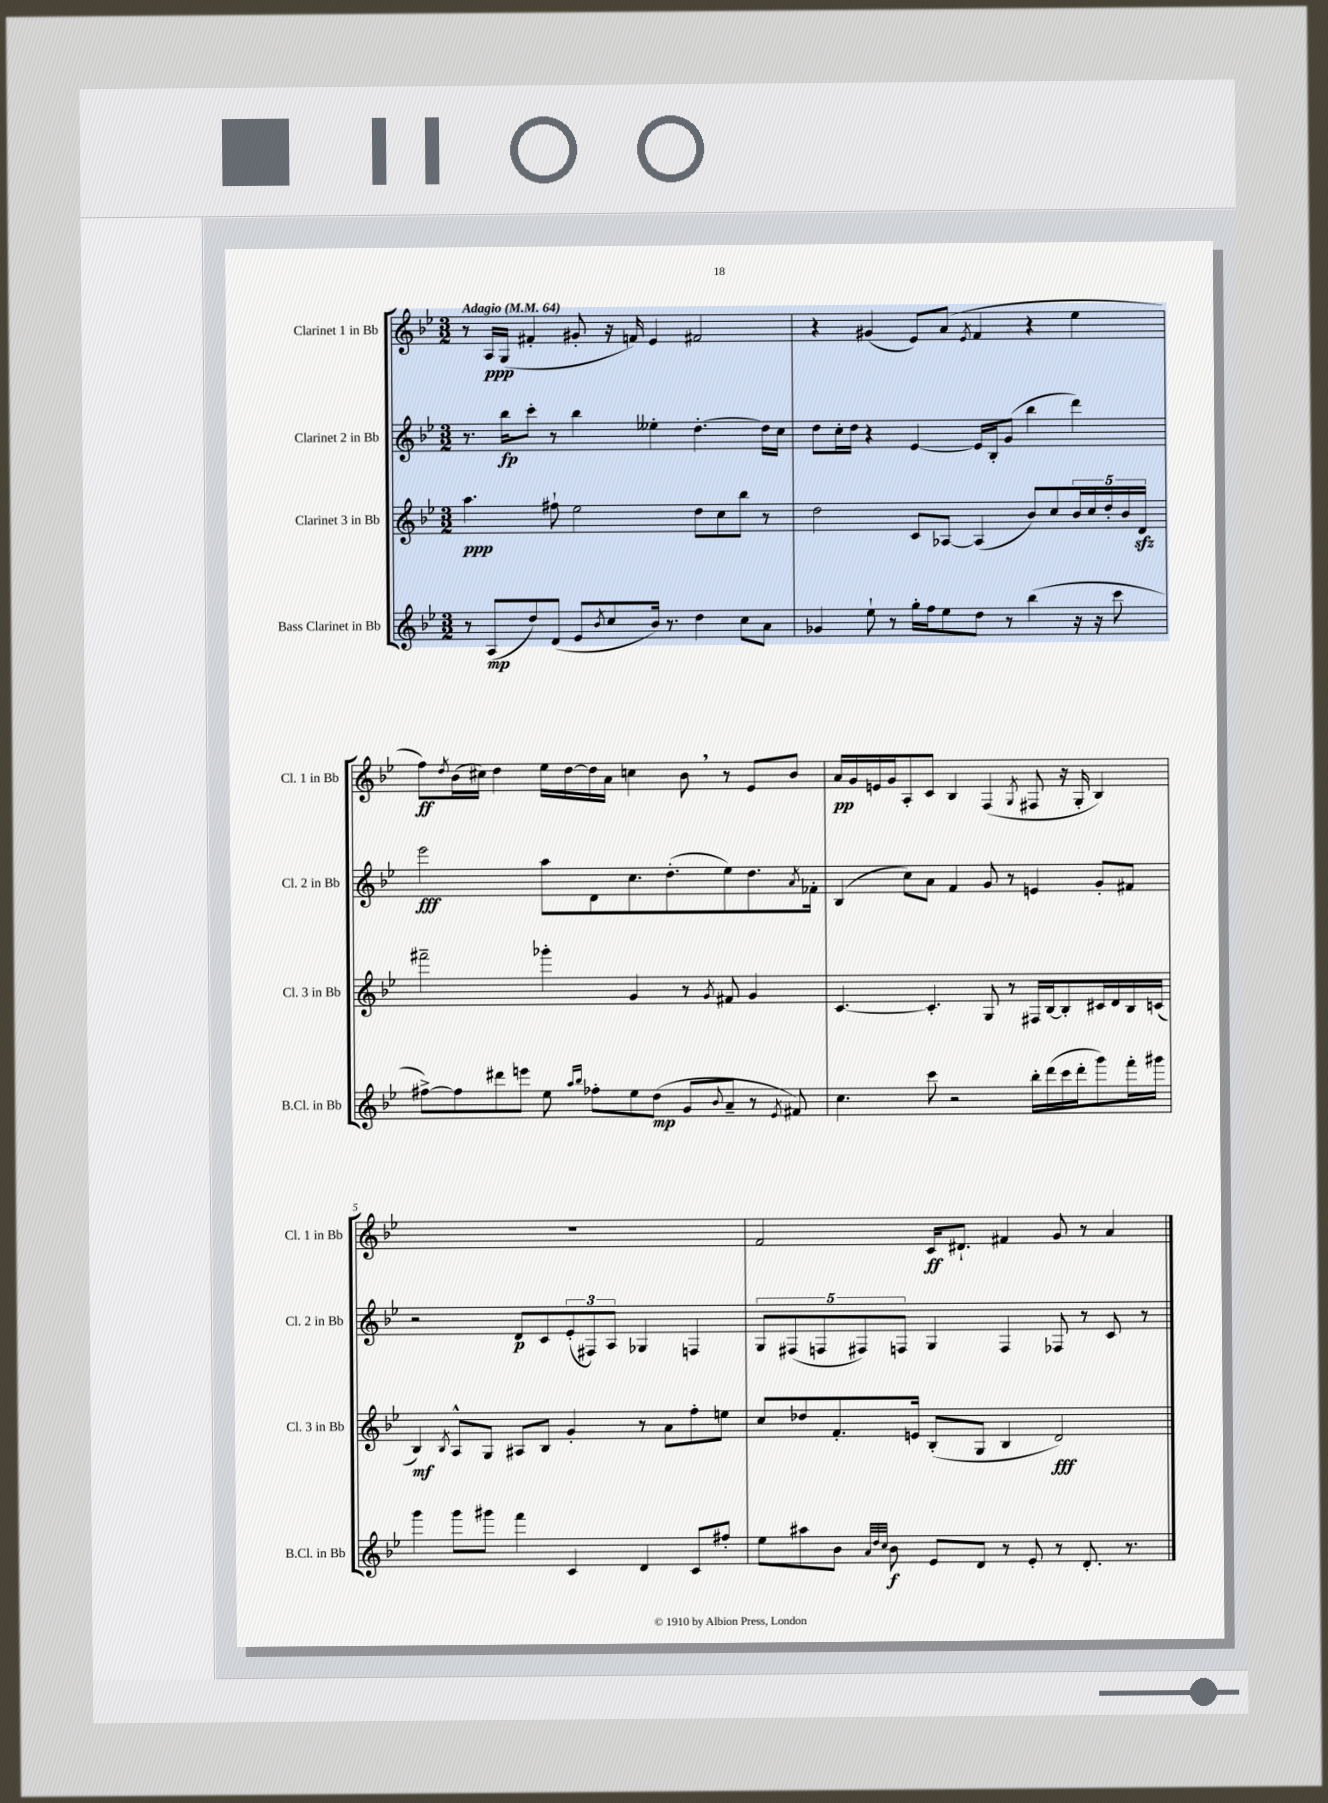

**kern	**dynam	**kern	**dynam	**kern	**dynam	**kern	**dynam
*part4	*part4	*part3	*part3	*part2	*part2	*part1	*part1
*staff4	*staff4	*staff3	*staff3	*staff2	*staff2	*staff1	*staff1
*I"Bass Clarinet in Bb	*	*I"Clarinet 3 in Bb	*	*I"Clarinet 2 in Bb	*	*I"Clarinet 1 in Bb	*
*I'B.Cl. in Bb	*	*I'Cl. 3 in Bb	*	*I'Cl. 2 in Bb	*	*I'Cl. 1 in Bb	*
*clefG2	*	*clefG2	*	*clefG2	*	*clefG2	*
*k[b-e-]	*	*k[b-e-]	*	*k[b-e-]	*	*k[b-e-]	*
*M3/2	*	*M3/2	*	*M3/2	*	*M3/2	*
*MM64	*	*MM64	*	*MM64	*	*MM64	*
=1	=1	=1	=1	=1	=1	=1	=1
!	!	!	!	!	!	!LO:TX:a:B:t=Adagio	!
8r	.	4.aa\	ppp	8.r	.	8r	.
(8A/L	mp	.	.	.	.	16A/LL	ppp
.	.	.	.	16bb-\KL	fp	(16G/JJ	.
8dd/)	.	.	.	8ccc'\J	.	4f#X'/	.
(8d/J	.	8ff#X`\	.	8r	.	.	.
8e-/L	.	2ee-\	.	4bb-\	.	8g#X'/	.
8qb-/	.	.	.	.	.	.	.
8cc/	.	.	.	.	.	16r	.
.	.	.	.	.	.	16fn/)	.
16b-/Jk)	.	.	.	4ee--X'\	.	4e-/	.
8.r	.	.	.	.	.	.	.
4dd\	.	8dd\L	.	[4.dd'\	.	2f#X/	.
.	.	8cc\	.	.	.	.	.
8cc\L	.	8bb-\J	.	.	.	.	.
8a\J	.	8r	.	16dd\LL]	.	.	.
.	.	.	.	16cc\JJ	.	.	.
=2	=2	=2	=2	=2	=2	=2	=2
4g-X/	.	2dd\	.	8dd\L	.	4r	.
.	.	.	.	16cc'\L	.	.	.
.	.	.	.	16dd\JJ	.	.	.
8ee-`\	.	.	.	4r	.	(4g#X/	.
8r	.	.	.	.	.	.	.
16gg'\LL	.	8c/L	.	[4e-/	.	8e-/L)	.
16ff\J	.	.	.	.	.	.	.
8ee-\	.	[8A-X/J	.	.	.	(8a/J	.
.	.	.	.	.	.	8qe-/	.
8dd\J	.	(4A-/]	.	16e-/LL]	.	4f/	.
.	.	.	.	16B-'/J	.	.	.
8r	.	.	.	(8g/J	.	.	.
(4bb-\	.	8b-/L)	.	4bb-\	.	4r	.
.	.	8cc/	.	.	.	.	.
16r	.	20b-/L	.	4ddd\)	.	4ee-\	.
.	.	20cc/	.	.	.	.	.
16r	.	.	.	.	.	.	.
.	.	20dd'/	.	.	.	.	.
8ccc\	.	.	.	.	.	.	.
.	.	20b-/	.	.	.	.	.
.	.	20dzz/JJ	.	.	.	.	.
!!LO:LB:g=z
=3	=3	=3	=3	=3	=3	=3	=3
[8ff#X^\L)	.	2fff#X~\	.	2eee-\	fff	8ff\L)	ff
.	.	.	.	.	.	8qdd/	.
8ff#\]	.	.	.	.	.	(16b-\L	.
.	.	.	.	.	.	16cc#X\JJ)	.
8ddd#X\	.	.	.	.	.	4dd\	.
8eeen\J	.	.	.	.	.	.	.
8ee-\	.	4ggg-X'\	.	8aa\L	.	16ee-\LL	.
.	.	.	.	.	.	[16dd\	.
16qqaa/LL	.	.	.	.	.	.	.
16qqbb-/JJ	.	.	.	.	.	.	.
8ff-X'\L	.	.	.	8d\	.	16dd\]	.
.	.	.	.	.	.	16a\JJ	.
8ee-\	.	4g/	.	8.cc\	.	4ccn\	.
(8dd\J	mp	.	.	.	.	.	.
.	.	.	.	(8.dd'\	.	.	.
8g/L	.	8r	.	.	.	8b-,\	.
8qqb-/	.	8qg/	.	.	.	.	.
8a~/J	.	8f#X/	.	8ee-\)	.	8r	.
8r	.	4g/	.	8.dd\	.	8e-/L	.
8qe-/	.	.	.	.	.	.	.
8f#X/)	.	.	.	.	.	8b-/J	.
.	.	.	.	8qa/	.	.	.
.	.	.	.	16f-X'\Jk	.	.	.
=4	=4	=4	=4	=4	=4	=4	=4
4.cc\	.	[4.c/	.	(4B-/	.	16a/LL	pp
.	.	.	.	.	.	16g/	.
.	.	.	.	.	.	16en/	.
.	.	.	.	.	.	16g/J	.
.	.	.	.	8cc\L)	.	8A'/	.
8ccc\	.	4.c'/]	.	8a\J	.	8c/J	.
2r	.	.	.	4f/	.	4B-/	.
.	.	8G/	.	8g/	.	(4F/	.
.	.	8r	.	8r	.	.	.
.	.	.	.	.	.	8qG/	.
16bb-'\LL	.	16F#X/LL	.	4en/	.	8F#X/	.
(16ddd\	.	[16B-/J	.	.	.	.	.
16ccc\	.	8B-'/]	.	.	.	16r	.
16ddd'\J	.	.	.	.	.	16G'/	.
8ggg\)	.	16c#X/L	.	8g'/L	.	4B-/)	.
.	.	16d/	.	.	.	.	.
16fff'\L	.	16B-/	.	8f#X/J	.	.	.
16ggg#X\JJ	.	(16cn/JJ	.	.	.	.	.
!!LO:LB:g=z
=5	=5	=5	=5	=5	=5	=5	=5
4ggg\	.	4B-/)	mf	2r	.	1.r	.
.	.	8qB-/	.	.	.	.	.
8ggg\L	.	8A^^/L	.	.	.	.	.
8ggg#X\J	.	8G/J	.	.	.	.	.
4fff\	.	8A#X/L	.	8d/L	p	.	.
.	.	8B-/J	.	8c/	.	.	.
4c/	.	4g'/	.	(12e-'/	.	.	.
.	.	.	.	12F#X/)	.	.	.
.	.	.	.	12A/J	.	.	.
4d/	.	8r	.	4G-X/	.	.	.
.	.	8a\L	.	.	.	.	.
8c/L	.	8ff'\	.	4Fn/	.	.	.
8ff#X'/J	.	8een\J	.	.	.	.	.
=6	=6	=6	=6	=6	=6	=6	=6
8ee-\L	.	8cc/L	.	10G/L	.	2f/	.
.	.	.	.	(10F#X/	.	.	.
8aa#X\	.	8dd-X/	.	.	.	.	.
.	.	.	.	10Fn/	.	.	.
8b-\J	.	8.f'/	.	.	.	.	.
.	.	.	.	10F#X/)	.	.	.
32qqa/LLL	.	.	.	.	.	.	.
32qqdd/	.	.	.	.	.	.	.
32qqcc/JJJ	.	.	.	.	.	.	.
8b-\	f	.	.	.	.	.	.
.	.	.	.	10Fn/J	.	.	.
.	.	16en/Jk	.	.	.	.	.
8e-/L	.	(8B-'/L	.	4G/	.	16c/KL	ff
.	.	.	.	.	.	8.d#X`/J	.
8d/J	.	8G/J	.	.	.	.	.
8r	.	4B-/	.	4F/	.	4f#X/	.
8e-'/	.	.	.	.	.	.	.
8r	.	2d/)	fff	8F-X/	.	8g/	.
8.d'/	.	.	.	8r	.	8r	.
.	.	.	.	8c/	.	4a/	.
8.r	.	.	.	.	.	.	.
.	.	.	.	8r	.	.	.
==	==	==	==	==	==	==	==
*-	*-	*-	*-	*-	*-	*-	*-
